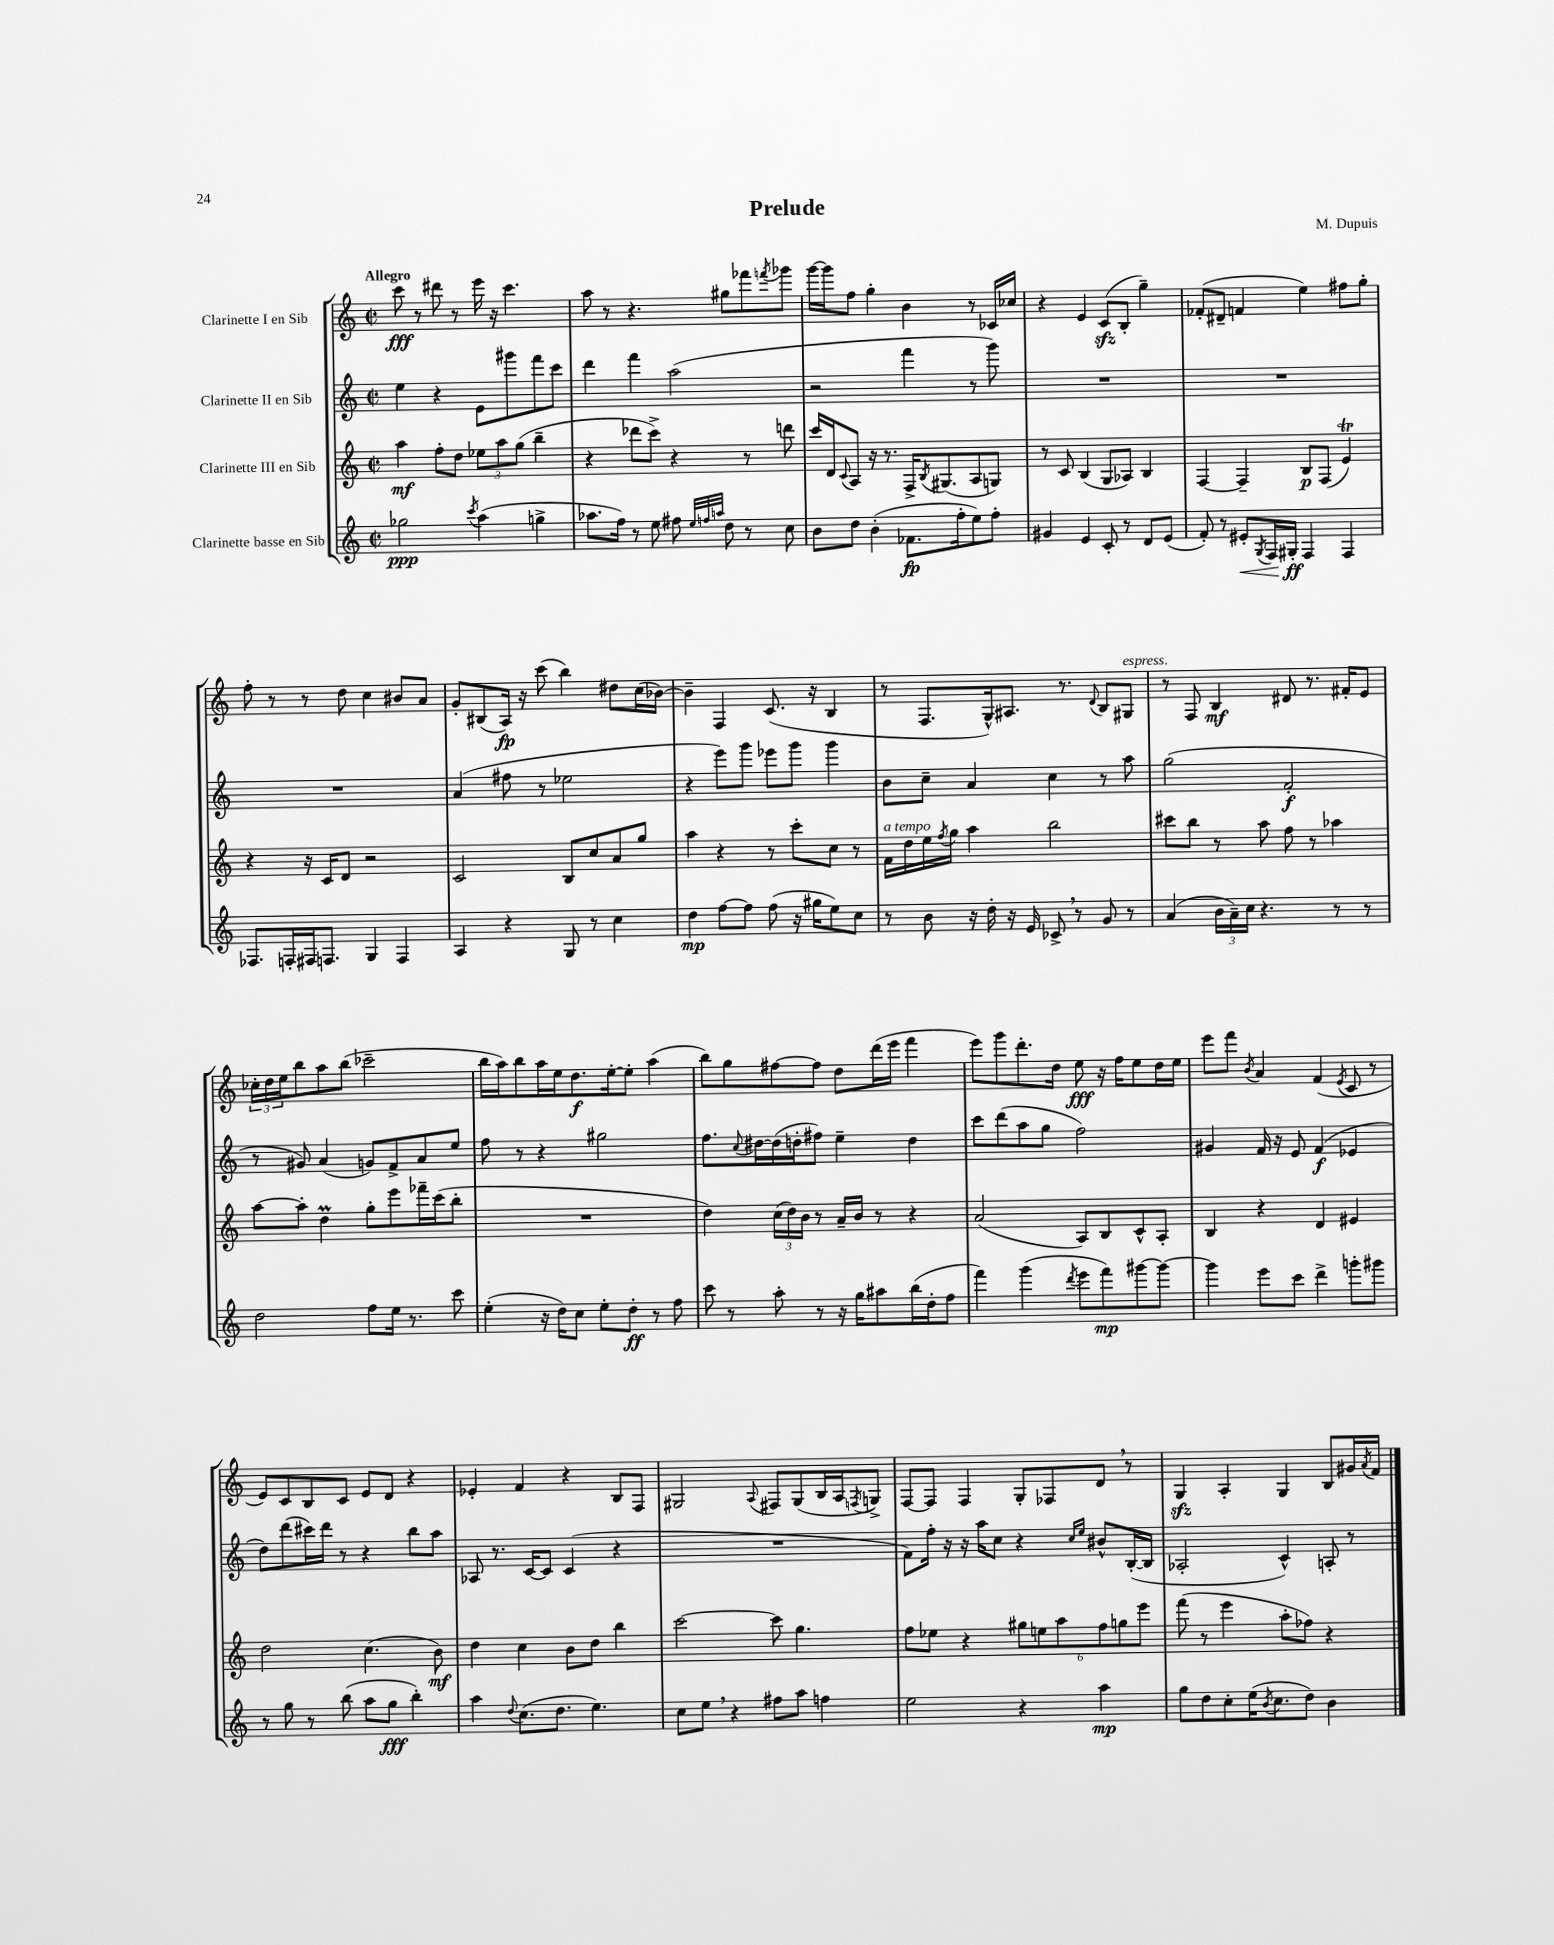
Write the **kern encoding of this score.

**kern	**dynam	**kern	**dynam	**kern	**dynam	**kern	**dynam
*part4	*part4	*part3	*part3	*part2	*part2	*part1	*part1
*staff4	*staff4	*staff3	*staff3	*staff2	*staff2	*staff1	*staff1
*I"Clarinette basse en Sib	*	*I"Clarinette III en Sib	*	*I"Clarinette II en Sib	*	*I"Clarinette I en Sib	*
*clefG2	*	*clefG2	*	*clefG2	*	*clefG2	*
*k[]	*	*k[]	*	*k[]	*	*k[]	*
*M2/2	*	*M2/2	*	*M2/2	*	*M2/2	*
*met(c|)	*	*met(c|)	*	*met(c|)	*	*met(c|)	*
=1	=1	=1	=1	=1	=1	=1	=1
!	!	!	!	!	!	!LO:TX:a:B:t=Allegro	!
2gg-X\	ppp	4aa\	mf	4ee\	.	8ccc\	fff
.	.	.	.	.	.	8r	.
.	.	8ff'\L	.	4r	.	8ddd#X\	.
.	.	8dd\J	.	.	.	8r	.
8qccc/	.	.	.	.	.	.	.
(4aa\	.	12ee-X\L	.	8e\L	.	16eee\	.
.	.	.	.	.	.	16r	.
.	.	12aa\	.	.	.	.	.
.	.	.	.	8ggg#X\	.	4.ccc\	.
.	.	(12gg\J	.	.	.	.	.
4ggn^\	.	4bb~\	.	8fff\	.	.	.
.	.	.	.	8ccc\J	.	.	.
=2	=2	=2	=2	=2	=2	=2	=2
8.aa-X\L	.	4r	.	4ddd\	.	8aa\	.
.	.	.	.	.	.	8r	.
16ff\Jk)	.	.	.	.	.	.	.
8r	.	8ddd-X\L	.	4fff\	.	4.r	.
8ee\	.	8ccc^\J)	.	.	.	.	.
8ff#X\	.	4r	.	(2aa\	.	.	.
32qqee/LLL	.	.	.	.	.	.	.
32qqffn/	.	.	.	.	.	.	.
32qqaan/JJJ	.	.	.	.	.	.	.
8dd\	.	.	.	.	.	8gg#X\L	.
8r	.	8r	.	.	.	8fff-X\	.
.	.	.	.	.	.	8qfffn/	.
8cc\	.	8dddn\	.	.	.	8ggg-X\J	.
=3	=3	=3	=3	=3	=3	=3	=3
8b\L	.	16ccc/LL	.	2r	.	[16ggg\LL	.
.	.	16d/J	.	.	.	16ggg\J]	.
.	.	8qqc/	.	.	.	.	.
8dd\J	.	8A/J	.	.	.	8ff\J	.
(4b'\	.	16r	.	.	.	4gg'\	.
.	.	8.r	.	.	.	.	.
8.f-X\L	fp	16F^/KL	.	4fff\	.	4b\	.
.	.	8qB/	.	.	.	.	.
.	.	(8.G#X/	.	.	.	.	.
16ff'\k	.	.	.	.	.	.	.
8ee\)	.	8A/	.	8r	.	8r	.
8ff'\J	.	8Gn/J)	.	8ggg\)	.	16c-X/LL	.
.	.	.	.	.	.	16cc-X/JJ	.
=4	=4	=4	=4	=4	=4	=4	=4
4g#X/	.	8r	.	1r	.	4r	.
.	.	8c/	.	.	.	.	.
4e/	.	(4B/	.	.	.	4e/	.
8c'/	.	8G/L	.	.	.	(8czz/L	.
8r	.	8A-X/J)	.	.	.	8B'/J	.
8d/L	.	4B/	.	.	.	4gg~\)	.
(8e/J	.	.	.	.	.	.	.
=5	=5	=5	=5	=5	=5	=5	=5
8f'/)	.	[4F/	.	1r	.	(8f-X'/L	.
8r	.	.	.	.	.	8d#X~/J	.
!	!LO:HP:b	!	!	!	!	!	!
8e#X'/L	<	4F~/]	.	.	.	4fn/	.
8qG/	.	.	.	.	.	.	.
16F/L	.	.	.	.	.	.	.
16G#X'/JJ	ff	.	.	.	.	.	.
4F/	[	8B/L	p	.	.	4ee\)	.
.	.	(8F/J	.	.	.	.	.
4F/	.	4et/)	.	.	.	8ff#X\L	.
.	.	.	.	.	.	8gg'\J	.
!!LO:LB:g=z
=6	=6	=6	=6	=6	=6	=6	=6
8.F-X/L	.	4r	.	1r	.	8ff'\	.
.	.	.	.	.	.	8r	.
16Fn'/L	.	.	.	.	.	.	.
16F#X/J	.	16r	.	.	.	8r	.
8.Fn/J	.	16c/KL	.	.	.	.	.
.	.	8d/J	.	.	.	8dd\	.
4G/	.	2r	.	.	.	4cc\	.
4F/	.	.	.	.	.	8b#X/L	.
.	.	.	.	.	.	8a/J	.
=7	=7	=7	=7	=7	=7	=7	=7
4A/	.	2c/	.	(4a/	.	8g'/L	.
.	.	.	.	.	.	(8B#X/	.
4r	.	.	.	8ff#X\	.	16A/Jk)	fp
.	.	.	.	.	.	16r	.
.	.	.	.	8r	.	(8ccc\	.
8G/	.	8B/L	.	2ee-X\	.	4bb\)	.
8r	.	8cc/	.	.	.	.	.
4cc\	.	8a/	.	.	.	8dd#X\L	.
.	.	8gg/J	.	.	.	(16cc\L	.
.	.	.	.	.	.	[16b-X\JJ)	.
=8	=8	=8	=8	=8	=8	=8	=8
4dd\	mp	4aa\	.	4r	.	4b-~\]	.
[8ff\L	.	4r	.	8eee\L)	.	4F/	.
8ff\J]	.	.	.	8ggg\J	.	.	.
(8ff\	.	8r	.	8eee-X\L	.	(8.c/	.
16r	.	8ccc'\L	.	8ggg\J	.	.	.
16gg#X\KL	.	.	.	.	.	16r	.
8ee\)	.	8cc\J	.	4ggg\	.	4B/	.
8cc\J	.	8r	.	.	.	.	.
=9	=9	=9	=9	=9	=9	=9	=9
!	!	!LO:TX:a:i:t=a tempo	!	!	!	!	!
8r	.	16f\LL	.	8b\L	.	8r	.
.	.	16dd\	.	.	.	.	.
8b\	.	16ee\	.	8cc~\J	.	8.F/L	.
.	.	8qff/	.	.	.	.	.
.	.	16gg\JJ	.	.	.	.	.
16r	.	4aa\	.	4a/	.	.	.
16dd'\	.	.	.	.	.	16G^^/k)	.
16r	.	.	.	.	.	8.A#X/J	.
16e/	.	.	.	.	.	.	.
8c-X^,/	.	2bb\	.	4cc\	.	.	.
.	.	.	.	.	.	8.r	.
8r	.	.	.	.	.	.	.
.	.	.	.	.	.	8qqd/	.
8g/	.	.	.	8r	.	8B/L	.
!	!	!	!	!	!	!LO:TX:a:i:t=espress.	!
8r	.	.	.	8aa\	.	8G#X/J	.
=10	=10	=10	=10	=10	=10	=10	=10
(4a/	.	8ccc#X\L	.	(2gg\	.	8r	.
.	.	8bb\J	.	.	.	8F/	.
24b\LL	.	8r	.	.	.	4B/	mf
24a~\)	.	.	.	.	.	.	.
24cc\JJ	.	.	.	.	.	.	.
4.r	.	8aa\	.	.	.	.	.
.	.	8ff\	.	2f'/	f	8d#X/	.
.	.	8r	.	.	.	8.r	.
8r	.	4aa-X\	.	.	.	.	.
.	.	.	.	.	.	16f#X'/KL	.
8r	.	.	.	.	.	8e/J	.
!!LO:LB:g=z
=11	=11	=11	=11	=11	=11	=11	=11
2dd\	.	[8aa\L	.	8r	.	24cc-X'\LL	.
.	.	.	.	.	.	24dd\	.
.	.	.	.	.	.	24ee\J	.
.	.	8aa'\J]	.	8g#X/)	.	8bb\	.
.	.	4ddM\	.	(4a/	.	8aa\	.
.	.	.	.	.	.	(8bb\J	.
8ff\L	.	8gg'\L	.	8gn/L)	.	2ccc-X~\	.
16ee\Jk	.	8eee\	.	8f^/	.	.	.
8.r	.	.	.	.	.	.	.
.	.	16fff-X~\L	.	8a/	.	.	.
.	.	(16ccc\J	.	.	.	.	.
8ccc\	.	8bb'\J	.	8ee/J	.	.	.
=12	=12	=12	=12	=12	=12	=12	=12
(4ee'\	.	1r	.	8ff\	.	16bb\LL	.
.	.	.	.	.	.	16aa\J)	.
.	.	.	.	8r	.	8bb\	.
16r	.	.	.	4r	.	16aa\L	.
16dd\KL)	.	.	.	.	.	16ee\J	.
8cc\J	.	.	.	.	.	8.dd\	f
8ee'\L	.	.	.	2gg#X\	.	.	.
.	.	.	.	.	.	[16ee'\k	.
8dd'\J	ff	.	.	.	.	8ee'\J]	.
8r	.	.	.	.	.	(4aa\	.
8ff\	.	.	.	.	.	.	.
=13	=13	=13	=13	=13	=13	=13	=13
8ccc\	.	4dd\)	.	8.ff\L	.	8bb\L)	.
8r	.	.	.	.	.	8gg\	.
.	.	.	.	8qqcc/	.	.	.
.	.	.	.	[16dd#X\L	.	.	.
8aa'\	.	(24cc\LL	.	(16dd#\]	.	[8ff#X\	.
.	.	24dd\)	.	.	.	.	.
.	.	.	.	16ddn'\J	.	.	.
.	.	24b\JJ	.	.	.	.	.
8r	.	8r	.	8ff#X\J)	.	8ff#\J]	.
16r	.	16a~/LL	.	4ee~\	.	8dd\L	.
16gg\KL	.	16b/JJ	.	.	.	.	.
8aa#X\	.	8r	.	.	.	(16ddd\L	.
.	.	.	.	.	.	16eee\JJ	.
(16bb\L	.	4r	.	4dd\	.	4fff\	.
16dd'\J	.	.	.	.	.	.	.
8ff\J	.	.	.	.	.	.	.
=14	=14	=14	=14	=14	=14	=14	=14
4fff\)	.	(2a/	.	8ccc\L	.	8eee\L)	.
.	.	.	.	(8ddd\	.	8ggg\	.
(4ggg\	.	.	.	8aa\	.	8.ddd'\	.
.	.	.	.	8gg\J	.	.	.
.	.	.	.	.	.	16dd\Jk	.
8qddd/	.	.	.	.	.	.	.
8eee\L	.	8A/L)	.	2ff\)	.	8ee\	fff
8fff\)	mp	8B/	.	.	.	16r	.
.	.	.	.	.	.	16ff\KL	.
[8ggg#X\	.	8c^^/	.	.	.	8ee\	.
8ggg#\J_	.	8A'/J	.	.	.	16dd\L	.
.	.	.	.	.	.	16ee\JJ	.
=15	=15	=15	=15	=15	=15	=15	=15
4ggg#\]	.	4B/	.	4g#X/	.	8eee\L	.
.	.	.	.	.	.	8fff\J	.
.	.	.	.	.	.	8qb/	.
8eee\L	.	4r	.	16f/	.	4a/	.
.	.	.	.	16r	.	.	.
8ccc\J	.	.	.	8e/	.	.	.
4ddd^\	.	4d/	.	(4f/	f	(4f/	.
.	.	.	.	.	.	8qe/	.
8gggn'\L	.	4e#X/	.	4e-X/	.	8c/	.
8ggg#X\J	.	.	.	.	.	8r	.
!!LO:LB:g=z
=16	=16	=16	=16	=16	=16	=16	=16
8r	.	2dd\	.	8dd\L)	.	8e/L)	.
8gg\	.	.	.	(8ddd\	.	8c/	.
8r	.	.	.	16ccc#X\L)	.	8B/	.
.	.	.	.	16ddd\JJ	.	.	.
(8bb\	.	.	.	8r	.	8c/J	.
8aa\L	.	(4.cc\	.	4r	.	8e/L	.
8gg\J	fff	.	.	.	.	8d/J	.
4bb'\)	.	.	.	8bb\L	.	4r	.
.	.	8b\)	mf	8aa\J	.	.	.
=17	=17	=17	=17	=17	=17	=17	=17
4aa\	.	4dd\	.	8A-X/	.	4e-X'/	.
.	.	.	.	8.r	.	.	.
8qqdd/	.	.	.	.	.	.	.
(8.cc\L	.	4cc\	.	.	.	4f/	.
.	.	.	.	[16c/KL	.	.	.
.	.	.	.	8c/J]	.	.	.
8.dd\J	.	.	.	.	.	.	.
.	.	8b\L	.	(4c/	.	4r	.
4.ee\)	.	8dd\J	.	.	.	.	.
.	.	4bb\	.	4r	.	8B/L	.
.	.	.	.	.	.	8F/J	.
=18	=18	=18	=18	=18	=18	=18	=18
8cc\L	.	[2ccc\	.	1r	.	2G#X/	.
8ee,\J	.	.	.	.	.	.	.
4r	.	.	.	.	.	.	.
.	.	.	.	.	.	8qqA/	.
8ff#X\L	.	8ccc\]	.	.	.	8F#X/L	.
8aa\J	.	4.gg\	.	.	.	(8G#/	.
4ffn\	.	.	.	.	.	16B/L	.
.	.	.	.	.	.	16A/J	.
.	.	.	.	.	.	8qFn/	.
.	.	.	.	.	.	8Gn^/J)	.
=19	=19	=19	=19	=19	=19	=19	=19
2ee\	.	8ff\L	.	8f\L)	.	[8F/L	.
.	.	8ee-X\J	.	16ff'\Jk	.	8F/J]	.
.	.	.	.	16r	.	.	.
.	.	4r	.	16r	.	4F/	.
.	.	.	.	16aa\KL	.	.	.
.	.	.	.	8cc\J	.	.	.
4r	.	12gg#X\L	.	4r	.	8G'/L	.
.	.	12een\	.	.	.	.	.
.	.	.	.	.	.	8F-X/	.
.	.	12aa\	.	.	.	.	.
.	.	.	.	16qqcc/LL	.	.	.
.	.	.	.	16qqee/JJ	.	.	.
4aa\	mp	12ff\	.	8b#X^^/L	.	8d,/J	.
.	.	12ggn\	.	.	.	.	.
.	.	.	.	([16B'/L	.	8r	.
.	.	12eee\J	.	.	.	.	.
.	.	.	.	16B/JJ]	.	.	.
=20	=20	=20	=20	=20	=20	=20	=20
8gg\L	.	(8fff\	.	2A-X'/	.	4Gzz/	.
8dd\	.	8r	.	.	.	.	.
8cc'\	.	4eee\	.	.	.	4A'/	.
(16ee\K	.	.	.	.	.	.	.
8qb/	.	.	.	.	.	.	.
8.cc\	.	.	.	.	.	.	.
.	.	8aa'\L	.	4c^^/)	.	4G/	.
8dd\J)	.	8ff-X\J)	.	.	.	.	.
4b\	.	4r	.	8An'/	.	8B/L	.
.	.	.	.	8r	.	16g#X/L	.
.	.	.	.	.	.	8qa/	.
.	.	.	.	.	.	16f/JJ	.
==	==	==	==	==	==	==	==
*-	*-	*-	*-	*-	*-	*-	*-
